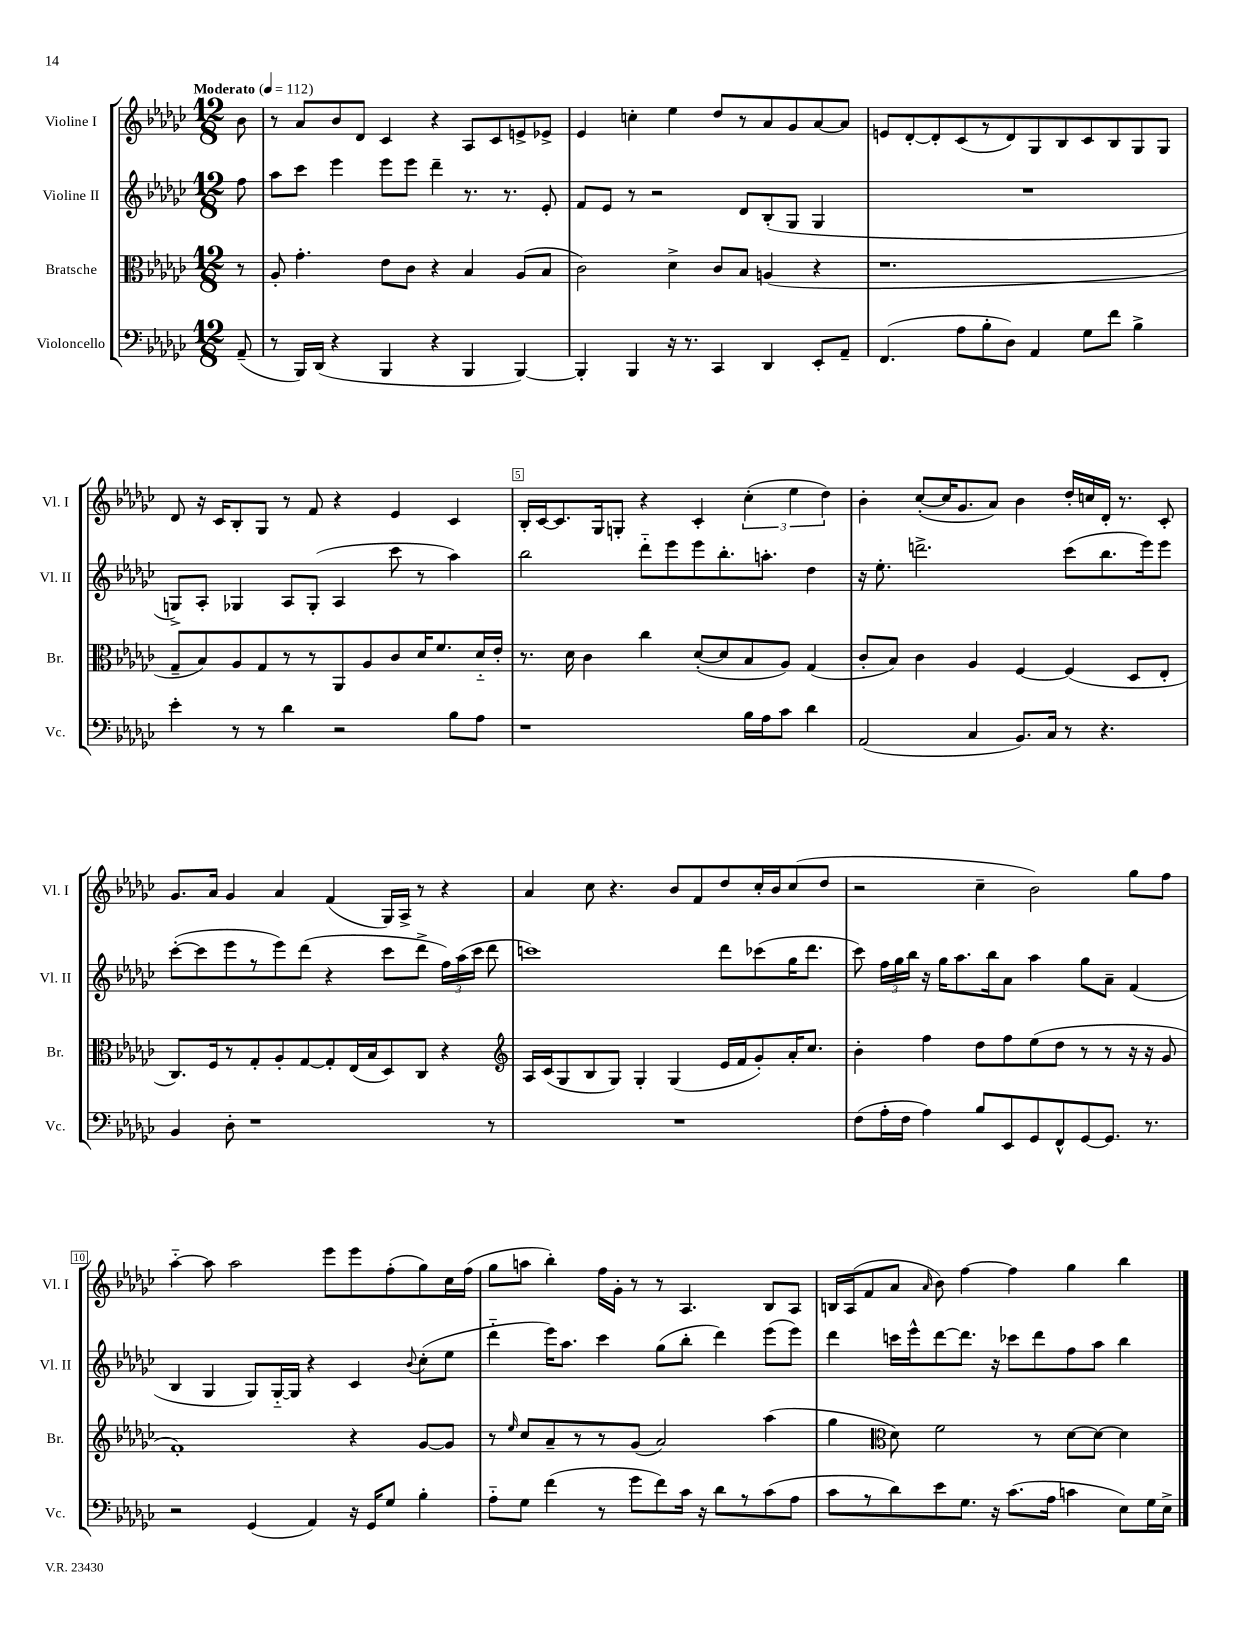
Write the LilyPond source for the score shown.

<<
\new StaffGroup <<
\new Staff = "s0" \with { instrumentName = "Violine I" shortInstrumentName = "Vl. I" } {
    \clef treble \key ges \major \numericTimeSignature \time 12/8 \partial 8 \tempo "Moderato" 4 = 112
    \autoBeamOff bes'8 |
    r8 aes'8[ bes'8 des'8] ces'4 r4 aes8[ ces'8 e'8-> ees'8]-> |
    ees'4 c''4-. ees''4 des''8[ r8 aes'8 ges'8 aes'8~ aes'8] |
    e'8[ des'8~-. des'8-. ces'8( r8 des'8) ges8 bes8 ces'8 bes8 ges8 ges8] |
    des'8 r16 ces'16[ bes8-. ges8] r8 f'8 r4 ees'4 ces'4 |
    bes16[-. ces'16~ ces'8. ges16 g8]-. r4 ces'4-. \tuplet 3/2 { ces''4-.( ees''4 des''4) } |
    bes'4-. ces''8[~-.( ces''16 ges'8. aes'8]) bes'4 des''16[-. c''16 des'16]-. r8. ces'8-. |
    ges'8.[ aes'16] ges'4 aes'4 f'4( ges16[) aes16]-> r8 r4 |
    aes'4 ces''8 r4. bes'8[ f'8 des''8 ces''16-. bes'16 ces''8( des''8] |
    r2 ces''4-- bes'2) ges''8[ f''8] |
    aes''4~-_ aes''8 aes''2 ees'''8[ ees'''8 f''8-.( ges''8) ces''16 f''16]( |
    ges''8[ a''8] bes''4-.) f''16[ ges'16]-. r8 r8 aes4. bes8[ aes8] |
    b16[ aes16( f'8 aes'8] \grace { aes'16 } bes'8) f''4~ f''4 ges''4 bes''4 \bar "|." |
}
\new Staff = "s1" \with { instrumentName = "Violine II" shortInstrumentName = "Vl. II" } {
    \clef treble \key ges \major \numericTimeSignature \time 12/8 \partial 8
    \autoBeamOff f''8 |
    aes''8[ ces'''8] ees'''4 ees'''8[ ees'''8] des'''4-- r8. r8. ees'8-. |
    f'8[ ees'8] r8 r2 des'8[ bes8-.( ges8] ges4 |
    R1. |
    g8[->) aes8]-. ges4 aes8[ ges8]-.( aes4 ces'''8 r8 aes''4) |
    bes''2 des'''8[-_ ees'''8 ees'''8 bes''8.-. a''8.]-. des''4 |
    r16 ees''8.-. d'''2.-> ces'''8[( bes''8. ees'''16) ees'''8] |
    ces'''8[~-.( ces'''8 ees'''8 r8 ees'''8) des'''8]( r4 ces'''8[ des'''8]-> \tuplet 3/2 { f''16[) aes''16( ces'''16] } des'''8 |
    c'''1) des'''8[ ces'''8( ges''16 des'''8.] |
    ces'''8) \tuplet 3/2 { f''16[ ges''16 bes''16] } r16 ges''16[ aes''8. bes''16 aes'8] aes''4 ges''8[ aes'8]-- f'4( |
    bes4 ges4 ges8[) ges16~-_ ges16] r4 ces'4 \appoggiatura { bes'8 } ces''8[-.( ees''8] |
    des'''4-_ ees'''16[) aes''8.] ces'''4 ges''8[( bes''8]-. des'''4) ees'''8[( ees'''8]) |
    des'''4 c'''16[ ees'''16-^ des'''8~ des'''8.] r16 ces'''8[ des'''8 f''8 aes''8] bes''4 \bar "|." |
}
\new Staff = "s2" \with { instrumentName = "Bratsche" shortInstrumentName = "Br." } {
    \clef alto \key ges \major \numericTimeSignature \time 12/8 \partial 8
    \autoBeamOff r8 |
    aes8-. ges'4.-. ees'8[ ces'8] r4 bes4 aes8[( bes8] |
    ces'2) des'4-> ces'8[ bes8] a4( r4 |
    r1. |
    ges8[-- bes8) aes8 ges8 r8 r8 aes,8 aes8 ces'8 des'16 f'8. des'16-_ ees'16]-. |
    r8. des'16 ces'4 ces''4 des'8[~-.( des'8 bes8 aes8]) ges4( |
    ces'8[-. bes8]) ces'4 aes4 f4~ f4( des8[ ees8]-. |
    ces8.[) f16 r8 ges8-. aes8-. ges8~ ges8-. ees16( bes16 des8) ces8] r4 |
    \clef treble aes16[ ces'16( ges8 bes8 ges8]) ges4-. ges4( ees'16[ f'16 ges'8-.) aes'16-. ces''8.] |
    bes'4-. f''4 des''8[ f''8 ees''8( des''8] r8 r8 r16 r16 ges'8 |
    f'1-.) r4 ges'8[~ ges'8] |
    r8 \grace { ees''16 } ces''8[ aes'8-- r8 r8 ges'8]( aes'2) aes''4( |
    ges''4 \clef alto des'8) f'2 r8 des'8[~ des'8]~ des'4 \bar "|." |
}
\new Staff = "s3" \with { instrumentName = "Violoncello" shortInstrumentName = "Vc." } {
    \clef bass \key ges \major \numericTimeSignature \time 12/8 \partial 8
    \autoBeamOff aes,8--( |
    r8 bes,,16[) des,16]( r4 bes,,4 r4 bes,,4 bes,,4~) |
    bes,,4-. bes,,4 r16 r8. ces,4 des,4 ees,8[-. aes,8]-- |
    f,4.( aes8[ bes8-. des8]) aes,4 ges8[ f'8] bes4-> |
    ees'4-. r8 r8 des'4 r2 bes8[ aes8] |
    r1 bes16[ aes16 ces'8] des'4 |
    aes,2( ces4 bes,8.[) ces16] r8 r4. |
    bes,4 des8-. r1 r8 |
    R1. |
    f8[( aes16-. f16] aes4) bes8[ ees,8 ges,8 f,8-^ ges,8~ ges,8.] r8. |
    r2 ges,4( aes,4) r16 ges,16[ ges8] bes4-. |
    aes8[-_ ges8] f'4( r8 ges'8[ f'8) ces'16] r16 des'8[ r8 ces'8( aes8] |
    ces'8[ r8 des'8) ees'8 ges8.] r16 ces'8.[( aes16] c'4 ees8[) ges16 ees16]-> \bar "|." |
}
>>
>>
\layout { \context { \Score \override BarNumber.break-visibility = ##(#f #t #t) barNumberVisibility = #(every-nth-bar-number-visible 5) \override BarNumber.stencil = #(make-stencil-boxer 0.1 0.3 ly:text-interface::print) } }
